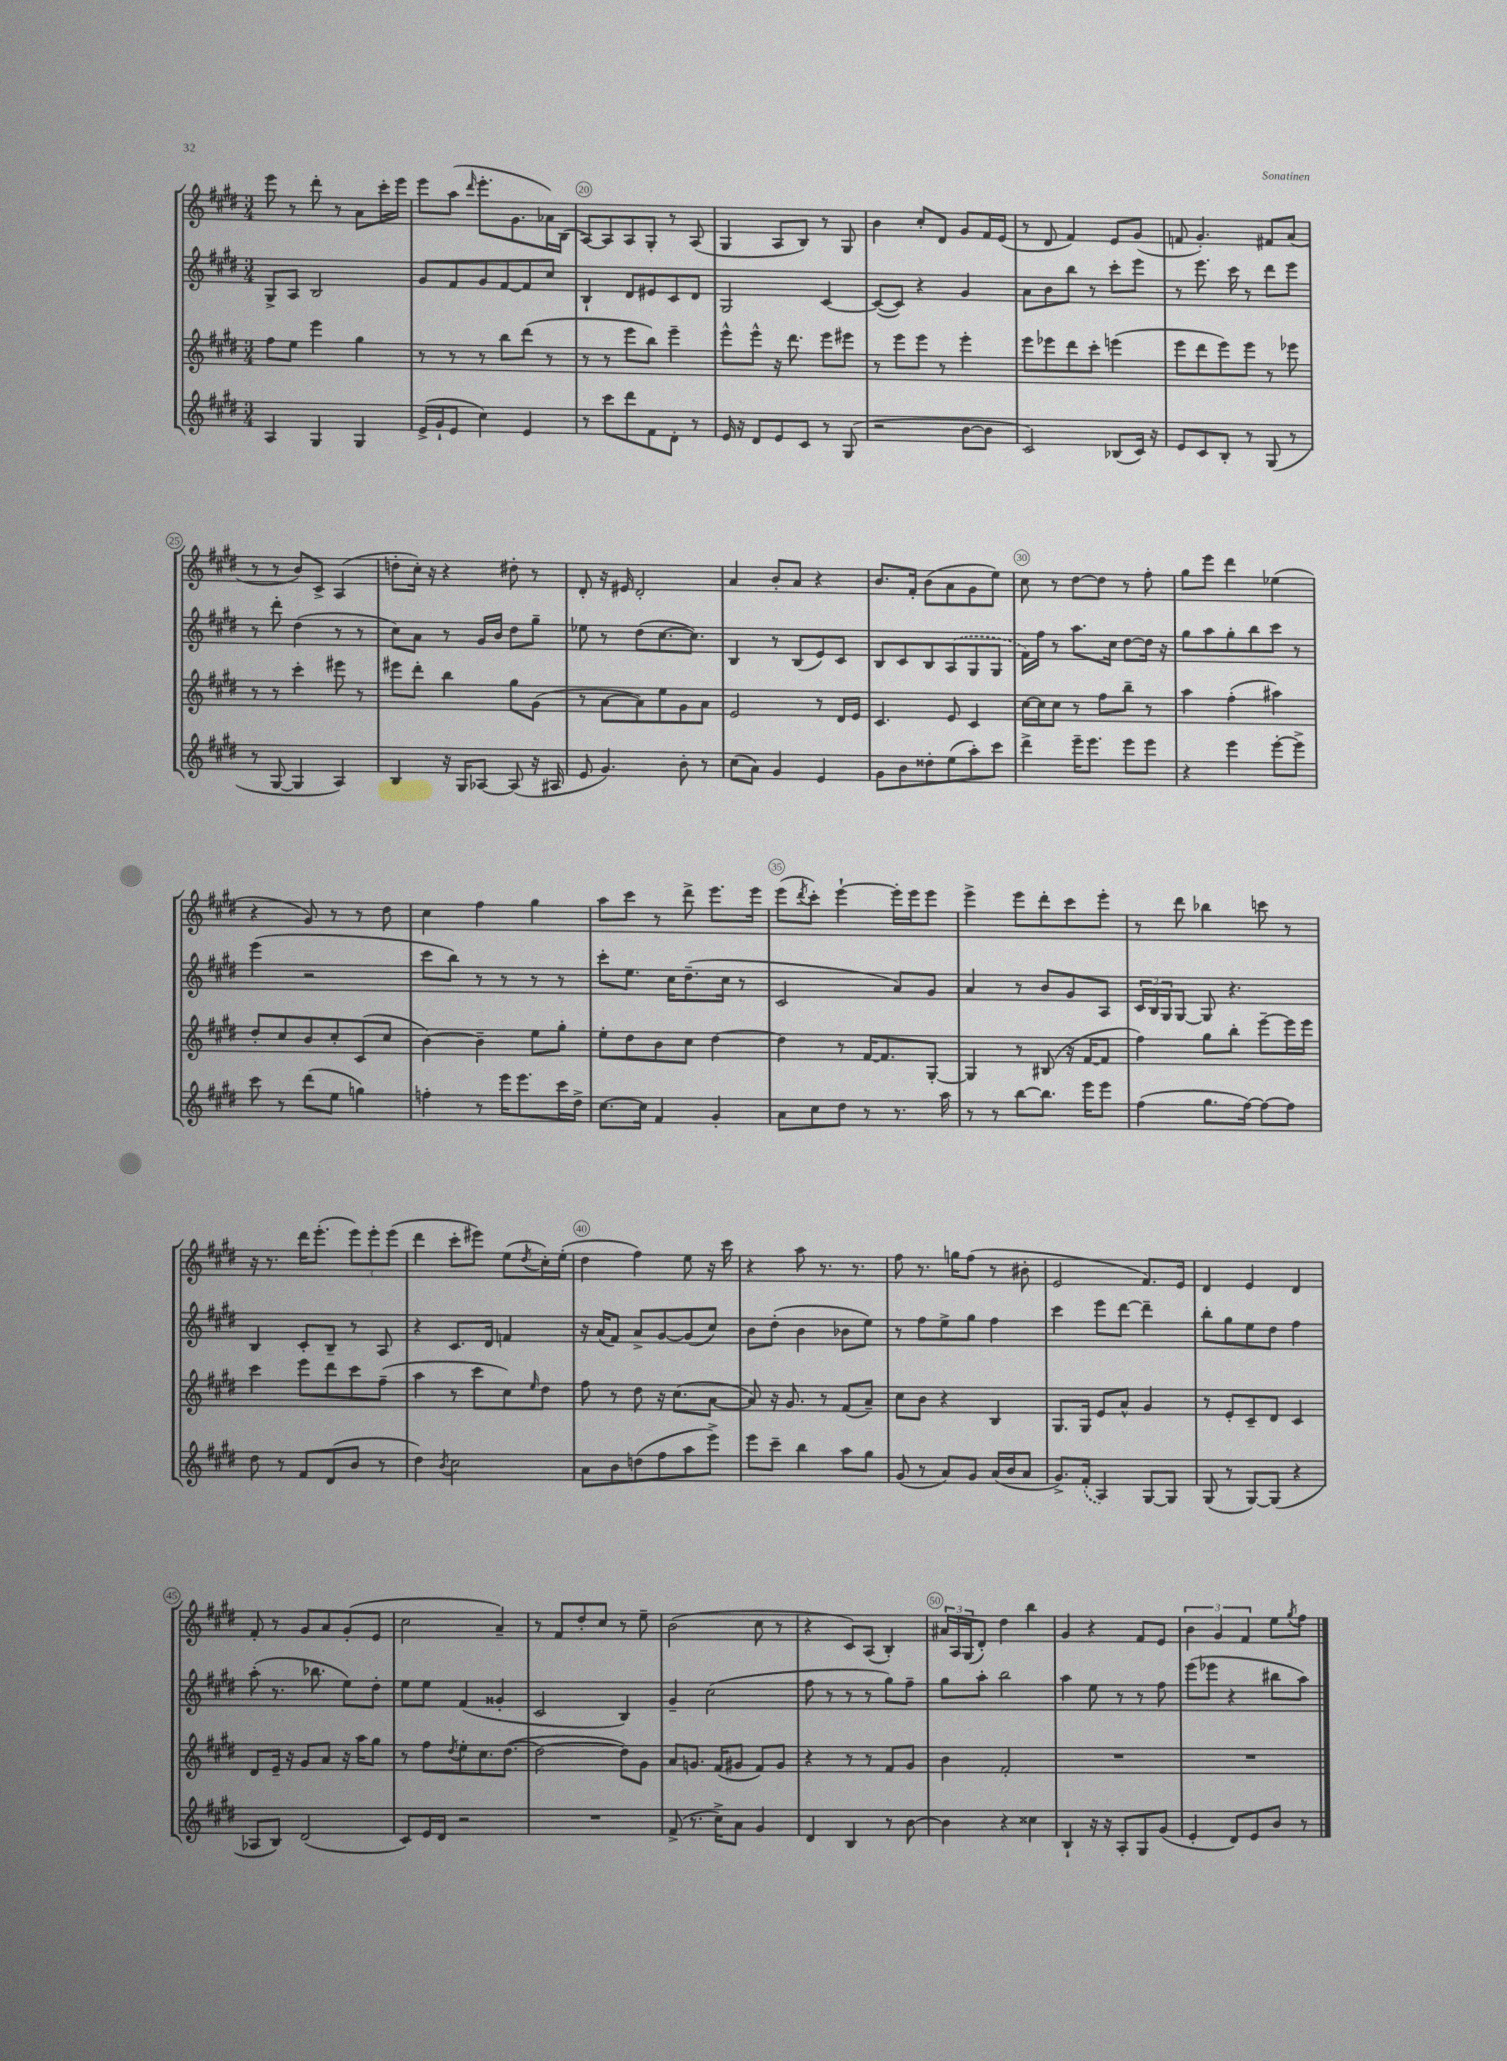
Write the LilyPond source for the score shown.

<<
\new StaffGroup <<
\new Staff = "s0" {
    \clef treble \key e \major \numericTimeSignature \time 3/4
    e'''8 r8 dis'''8-. r8 a'8 cis'''16-. e'''16 |
    e'''8 a''8( \grace { dis'''16 } e'''8.-. gis'8. aes'16) b16( |
    a8~) a8 a8 gis8-. r8 a8( |
    gis4 a8 b8) r8 gis8 |
    b'4 cis''8-. dis'8 gis'8 fis'16 e'16( |
    r8 dis'8 fis'4) e'8 gis'8( |
    f'8 gis'4.-.) fis'8 a'8( |
    r8 r8 b'8) cis'8-> a4( |
    d''8-. cis''16-.) r16 r4 dis''8-. r8 |
    dis'8-. r16 eis'16 dis'2-. |
    a'4 b'8-. a'8 r4 |
    b'8. fis'16-. b'8( a'8 gis'8 e''8) |
    cis''8 r8 dis''8~ dis''8 r8 fis''8-. |
    gis''8 e'''8 dis'''4 ees''4( |
    r4 gis'8) r8 r8 dis''8 |
    cis''4 fis''4 gis''4 |
    a''8 cis'''8 r8 dis'''8-> e'''8. e'''16 |
    e'''8( \acciaccatura { dis'''8 } cis'''8-.) e'''4~-! e'''16-. e'''16 e'''8 |
    e'''4-> e'''8 dis'''8-. cis'''8 e'''8-. |
    r8 dis'''8 bes''4 c'''8 r8 |
    r16 r8. dis'''16 e'''8.-.( \tuplet 3/2 { e'''8) e'''8-. e'''8( } |
    dis'''4 cis'''8-. eis'''8) e''8( \acciaccatura { dis''8 } cis''16-.) e''16-.( |
    dis''4 fis''4) e''8 r16 cis'''16 |
    r4 a''8 r8. r8. |
    fis''8 r8. g''16 fis''8( r8 bis'8-. |
    e'2 fis'8.) e'16 |
    dis'4 e'4 dis'4 |
    fis'8-. r8 gis'8 a'8 gis'8-.( e'8 |
    cis''2 a'4--) |
    r8 fis'8 dis''8-. cis''8 r8 e''8-- |
    b'2( cis''8 r8 |
    r4 cis'8) a8( b4-.) |
    \tuplet 3/2 { ais'16 a16 gis16( } dis'8-.) dis''4 b''4 |
    gis'4 r4 fis'8 e'8 |
    \tuplet 3/2 { b'4 gis'4 fis'4 } e''8 \acciaccatura { gis''8 } fis''8 \bar "|." |
}
\new Staff = "s1" {
    \clef treble \key e \major \numericTimeSignature \time 3/4
    gis8-> a8 b2 |
    gis'8 fis'8 gis'8 fis'8~ fis'8 cis''8 |
    b4-! dis'8 eis'8 cis'8 dis'8 |
    gis2 cis'4~ |
    cis'8~( cis'8) r4 gis'4 |
    a'8 b'8 b''8 r8 cis'''8-. e'''8 |
    r8 e'''8. cis'''16 r8 dis'''8 e'''8 |
    r8 dis'''8-. dis''4( r8 r8 |
    cis''8) a'8 r8 gis'16 b'16 dis''8 gis''8-- |
    ees''8 r8 dis''8( cis''8.~ cis''8.) |
    b4 r8 b8( e'8) cis'8 |
    b8 cis'8 b8 \once \slurDashed a8( gis8 gis8 |
    fis'16) fis''16 r8 a''8. cis''16 dis''8~ dis''16 r16 |
    gis''8 a''8 gis''8-. b''8 cis'''8 r8 |
    e'''4( r2 |
    cis'''8 b''8) r8 r8 r8 r8 |
    cis'''8-. e''8. cis''16 dis''8.--( cis''16 r8 |
    cis'2 a'8) gis'8 |
    a'4 r8 b'8 gis'8 a8 |
    \tuplet 3/2 { cis'16 b16 gis16 } gis8~ gis8 r4. |
    b4 cis'8-. b8-- r8 a8 |
    r4 cis'8. dis'16 f'4 |
    r16 a'16( fis'8) a'8-> gis'8~ gis'8( cis''8) |
    b'8 dis''8-.( b'4 bes'8 e''8) |
    r8 fis''8 e''8-> gis''8 fis''4 |
    cis'''4 e'''8 dis'''8~ dis'''4-- |
    b''8-. gis''8 e''8 dis''8 fis''4 |
    a''8-.( r8. bes''8. e''8) dis''8-. |
    e''8 e''8 fis'4( gisis'4-. |
    cis'2 b4) |
    gis'4-- cis''2( |
    fis''8 r8 r8 r8 gis''8) fis''8-- |
    gis''8 a''8-. b''2 |
    a''4 e''8 r8 r8 fis''8 |
    e'''8( ees'''8 r4 bis''8 a''8) \bar "|." |
}
\new Staff = "s2" {
    \clef treble \key e \major \numericTimeSignature \time 3/4
    fis''8 e''8 e'''4 gis''4 |
    r8 r8 r8 b''8 dis'''8( r8 |
    r8 r8 e'''8 b''8) e'''4-- |
    e'''8-^ e'''8-^ r16 dis'''8. e'''8 eis'''8 |
    r8 e'''8 e'''8 r8 e'''4-. |
    e'''8 ees'''8 dis'''8 cis'''8-. e'''4( |
    e'''8 dis'''8 e'''8) e'''8 r8 ees'''8 |
    r8 r8 cis'''4-. eis'''8 r8 |
    eis'''8 dis'''8-. b''4 gis''8 gis'8( |
    r8 a'8~ a'8) e''8 gis'8 a'8 |
    e'2 r8 dis'16 e'16 |
    cis'4. e'8 cis'4 |
    cis''16~ cis''16 cis''8 r8 fis''8 b''8-- r8 |
    a''4 fis''4-.( ais''4) |
    dis''8-. cis''8 b'8 cis''8-. cis'8( cis''8 |
    b'4~) b'4-- e''8 gis''8-. |
    e''8-. dis''8 b'8 cis''8 dis''4~ |
    dis''4 r8 fis'16~ fis'8. gis8~-. |
    gis4 r8 bis8( r16 fis'16~ fis'8 |
    fis''4) gis''8 b''8-. e'''8~-- e'''16 e'''16 |
    cis'''4 e'''8 dis'''8 cis'''8 fis''8--( |
    a''4 r8 cis'''8 cis''8) \grace { e''16 } dis''8 |
    fis''8 r8 dis''8 r16 cis''8.( a'8~ |
    a'8) r16 gis'8. r8 fis'8( a'8--) |
    cis''8 b'8 r4 b4 |
    gis8. gis16 e'8 a'8-^ gis'4 |
    r8 e'8-. cis'8-- dis'8 cis'4 |
    dis'8 e'16-- r16 gis'8 a'8 r16 a''16 gis''8 |
    r8 fis''8 \acciaccatura { dis''8 } e''8-. cis''8. dis''8.~( |
    dis''2~ dis''8) gis'8 |
    a'8 g'8. fis'16( gis'8 fis'8) gis'8 |
    r4 r8 r8 fis'8 gis'8 |
    b'4 fis'2-. |
    R2. |
    R2. \bar "|." |
}
\new Staff = "s3" {
    \clef treble \key e \major \numericTimeSignature \time 3/4
    a4 gis4 gis4 |
    e'16->( gis'16-! e'8 cis''4) e'4 |
    r8 cis'''8 dis'''8 fis'8 dis'8-. r8 |
    e'16 r16 dis'8 e'8 cis'8 r8 gis8( |
    r2 b'8~ b'8 |
    cis'2) bes8( cis'16) r16 |
    e'8 cis'8 b8-. r8 gis8( r8 |
    r8 gis8~ gis4 a4) |
    b4 r16 gis16 aes8~ aes8( r16 ais16 |
    e'8 gis'4.) b'8-. r8 |
    cis''8( a'8) gis'4 e'4 |
    gis'8 b'8 disis''8-. e''8( a''8-.) cis'''8 |
    dis'''4-> e'''16-- e'''8. e'''8 e'''8 |
    r4 e'''4 e'''8~-. e'''8-> |
    cis'''8 r8 dis'''8( e''8 g''4) |
    f''4-. r8 e'''16 e'''8. cis'''16 dis''16-> |
    cis''8.~ cis''16 fis'4 gis'4-. |
    a'8 cis''8 dis''8 r8 r8. a''16 |
    r8 r8 b''8~ b''8. e'''16 e'''8 |
    fis''4( gis''8. fis''16~) fis''8~ fis''8 |
    dis''8 r8 fis'8 dis'8( b'8 r8 |
    dis''4) \acciaccatura { b'8 } cis''2 |
    a'8 b'8 d''8( fis''8 a''8 e'''8->) |
    e'''8 cis'''8-- b''4 a''8 gis''8 |
    gis'8( r8 a'8) gis'8 a'16( b'16 a'8 |
    gis'8.->) \once \slurDashed fis'16-.( a4) gis8~ gis8 |
    gis8( r8 gis8~) gis8( r4 |
    aes8 b8) dis'2( |
    cis'8) e'16 dis'16 r2 |
    R2. |
    fis'8->( r8. cis''16->) a'8 gis'4 |
    dis'4 b4 r8 b'8~ |
    b'4 r4 cisis''4 |
    b4-! r16 r16 a8-. gis8 gis'8( |
    e'4-. dis'8) e'8 b'8 r8 \bar "|." |
}
>>
>>
\layout { \context { \Score currentBarNumber = #18 \override BarNumber.break-visibility = ##(#f #t #t) barNumberVisibility = #(every-nth-bar-number-visible 5) \override BarNumber.stencil = #(make-stencil-circler 0.1 0.3 ly:text-interface::print) } }
